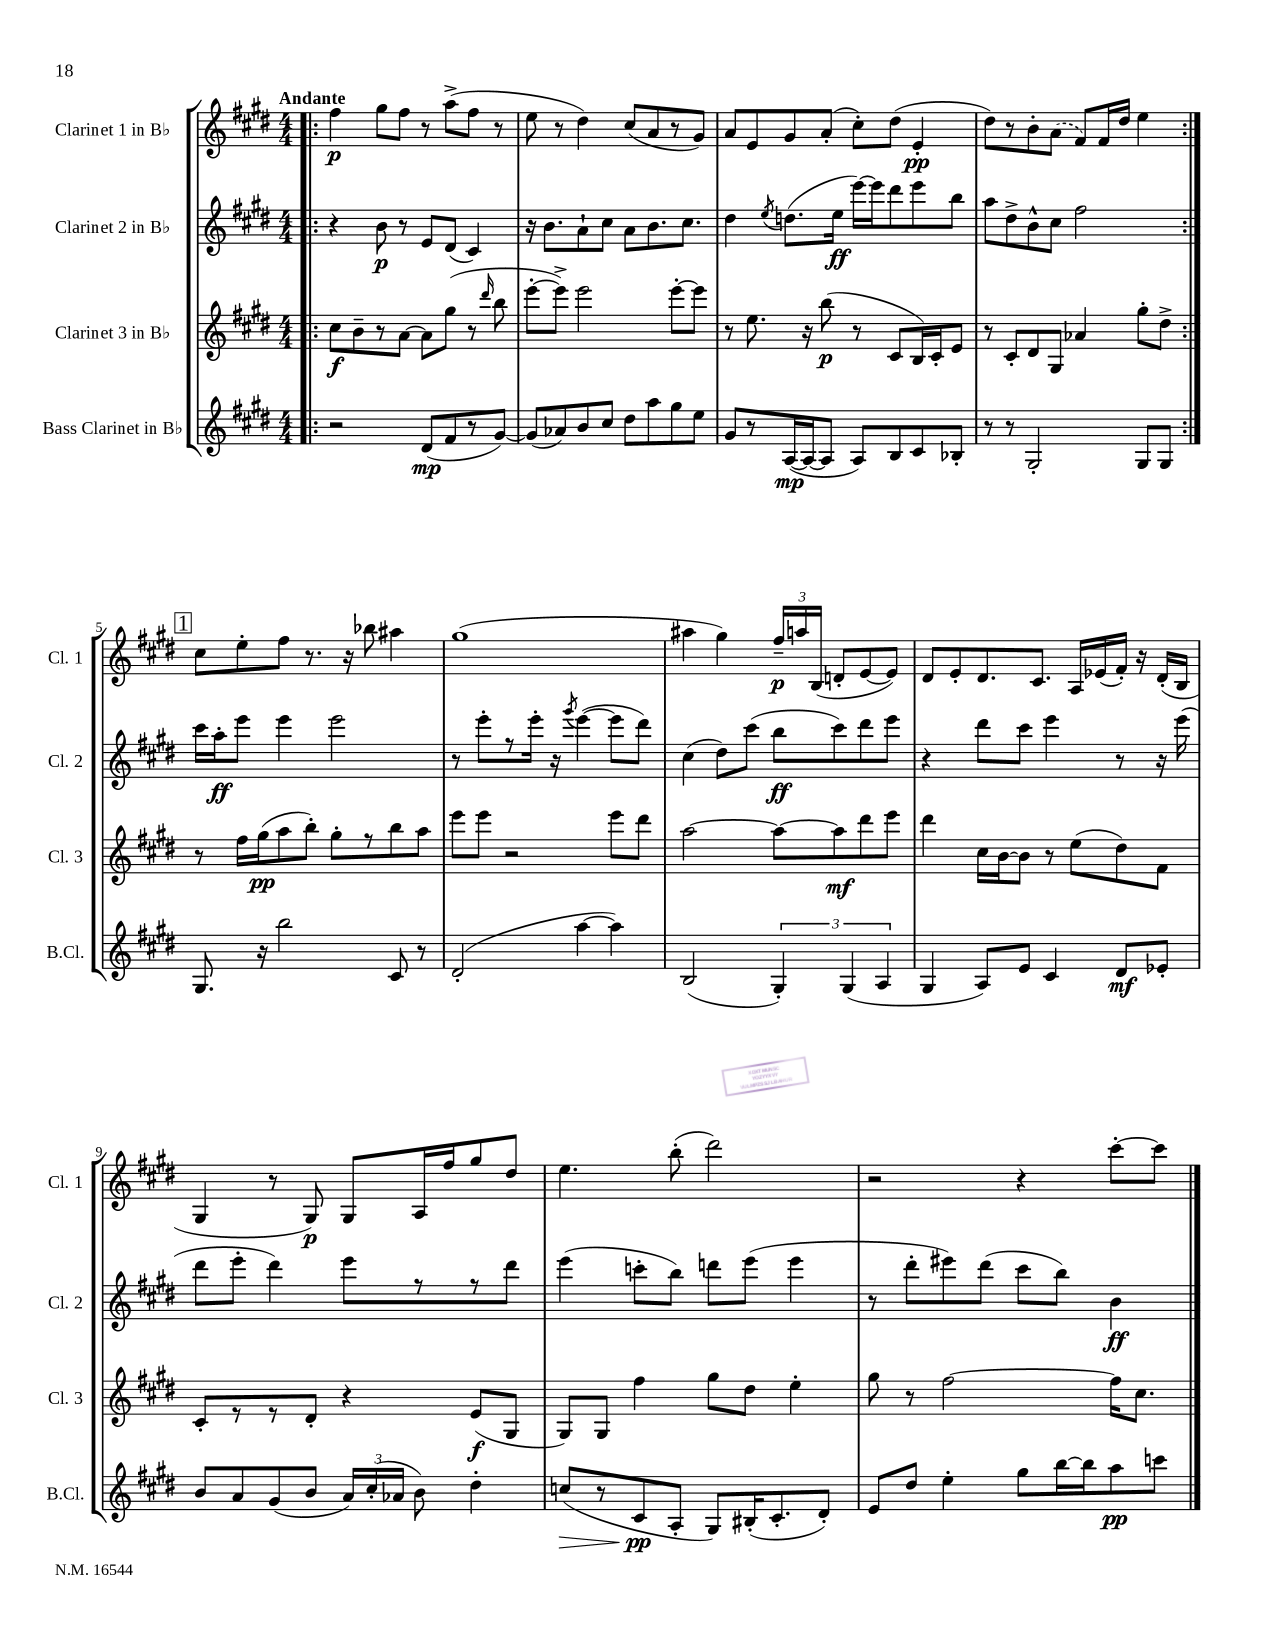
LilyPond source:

<<
\new StaffGroup <<
\new Staff = "s0" \with { instrumentName = "Clarinet 1 in Bb" shortInstrumentName = "Cl. 1" } {
    \clef treble \key e \major \numericTimeSignature \time 4/4 \tempo "Andante"
    \autoBeamOff \repeat volta 2 { \bar ".|:" fis''4\p gis''8[ fis''8] r8 a''8[->( fis''8] r8 |
    e''8 r8 dis''4) cis''8[( a'8 r8 gis'8]) |
    a'8[ e'8 gis'8 a'8]-.( cis''8[-.) dis''8]( e'4-.\pp |
    dis''8[) r8 b'8-. \once \slurDashed a'8]( fis'8[) fis'16 dis''16] e''4 | }
    \mark \markup { \box "1" } cis''8[ e''8-. fis''8] r8. r16 bes''8 ais''4 |
    gis''1( |
    ais''4 gis''4) \tuplet 3/2 { fis''16[--\p a''16 b16]( } d'8[-. e'8~ e'8]) |
    dis'8[ e'8-. dis'8. cis'8.] a16[ ees'16( fis'16]-.) r16 dis'16[-.( b16] |
    gis4 r8 gis8\p) gis8[ a16 fis''16 gis''8 dis''8] |
    e''4. b''8-.( dis'''2) |
    r2 r4 cis'''8[~-. cis'''8] \bar "|." |
}
\new Staff = "s1" \with { instrumentName = "Clarinet 2 in Bb" shortInstrumentName = "Cl. 2" } {
    \clef treble \key e \major \numericTimeSignature \time 4/4
    \autoBeamOff \repeat volta 2 { \bar ".|:" r4 b'8\p r8 e'8[ dis'8]( cis'4) |
    r16 b'8.[ a'8-! cis''8] a'8[ b'8. cis''8.] |
    dis''4 \acciaccatura { e''8 } d''8.[( e''16]\ff e'''16[~) e'''16 dis'''8 e'''8 b''8] |
    a''8[ dis''8-> b'8-^ cis''8] fis''2 | }
    \mark \markup { \box "1" } cis'''16[ a''16-.\ff e'''8] e'''4 e'''2 |
    r8 e'''8[-. r8 e'''16]-. r16 \acciaccatura { gis'''8 } e'''4~( e'''8[ dis'''8]) |
    cis''4( dis''8[) cis'''8]( b''8[\ff cis'''8) dis'''8 e'''8] |
    r4 dis'''8[ cis'''8] e'''4 r8 r16 e'''16( |
    dis'''8[ e'''8]-. dis'''4) e'''8[ r8 r8 dis'''8] |
    e'''4( c'''8[-. b''8]) d'''8[ e'''8]( e'''4 |
    r8 dis'''8[-. eis'''8) dis'''8]( cis'''8[ b''8]) b'4\ff \bar "|." |
}
\new Staff = "s2" \with { instrumentName = "Clarinet 3 in Bb" shortInstrumentName = "Cl. 3" } {
    \clef treble \key e \major \numericTimeSignature \time 4/4
    \autoBeamOff \repeat volta 2 { \bar ".|:" cis''8[\f b'8-- r8 a'8]~ a'8[ gis''8]( r8 \grace { dis'''16 } b''8 |
    e'''8[~-. e'''8]->) e'''2 e'''8[~-. e'''8] |
    r8 e''8. r16 b''8\p( r8 cis'8[ b16) cis'16-. e'8] |
    r8 cis'8[-. dis'8 gis8] aes'4 gis''8[-. dis''8]-> | }
    \mark \markup { \box "1" } r8 fis''16[ gis''16\pp( a''8 b''8]-.) gis''8[-. r8 b''8 a''8] |
    e'''8[ e'''8] r2 e'''8[ dis'''8] |
    a''2~ a''8[~ a''8\mf dis'''8 e'''8] |
    dis'''4 cis''16[ b'16~ b'8] r8 e''8[( dis''8) fis'8] |
    cis'8[-. r8 r8 dis'8]-. r4 e'8[\f( gis8] |
    gis8[) gis8] fis''4 gis''8[ dis''8] e''4-. |
    gis''8 r8 fis''2~ fis''16[ cis''8.] \bar "|." |
}
\new Staff = "s3" \with { instrumentName = "Bass Clarinet in Bb" shortInstrumentName = "B.Cl." } {
    \clef treble \key e \major \numericTimeSignature \time 4/4
    \autoBeamOff \repeat volta 2 { \bar ".|:" r2 dis'8[\mp( fis'8 r8 gis'8]~) |
    gis'8[( aes'8) b'8 cis''8] dis''8[ a''8 gis''8 e''8] |
    gis'8[ r8 a16~\mp( a16~ a8] a8[) b8 cis'8 bes8]-. |
    r8 r8 gis2-. gis8[ gis8] | }
    \mark \markup { \box "1" } gis8. r16 b''2 cis'8 r8 |
    dis'2-.( a''4~ a''4) |
    b2( \tuplet 3/2 { gis4-.) gis4( a4 } |
    gis4 a8[) e'8] cis'4 dis'8[\mf ees'8]-. |
    b'8[ a'8 gis'8( b'8] \tuplet 3/2 { a'16[) cis''16-.( aes'16] } b'8) dis''4-. |
    c''8[\>( r8 cis'8\pp\! a8]-. gis8[) bis16-.( cis'8.-. dis'8]-.) |
    e'8[ dis''8] e''4-. gis''8[ b''16~ b''16 a''8\pp c'''8] \bar "|." |
}
>>
>>
